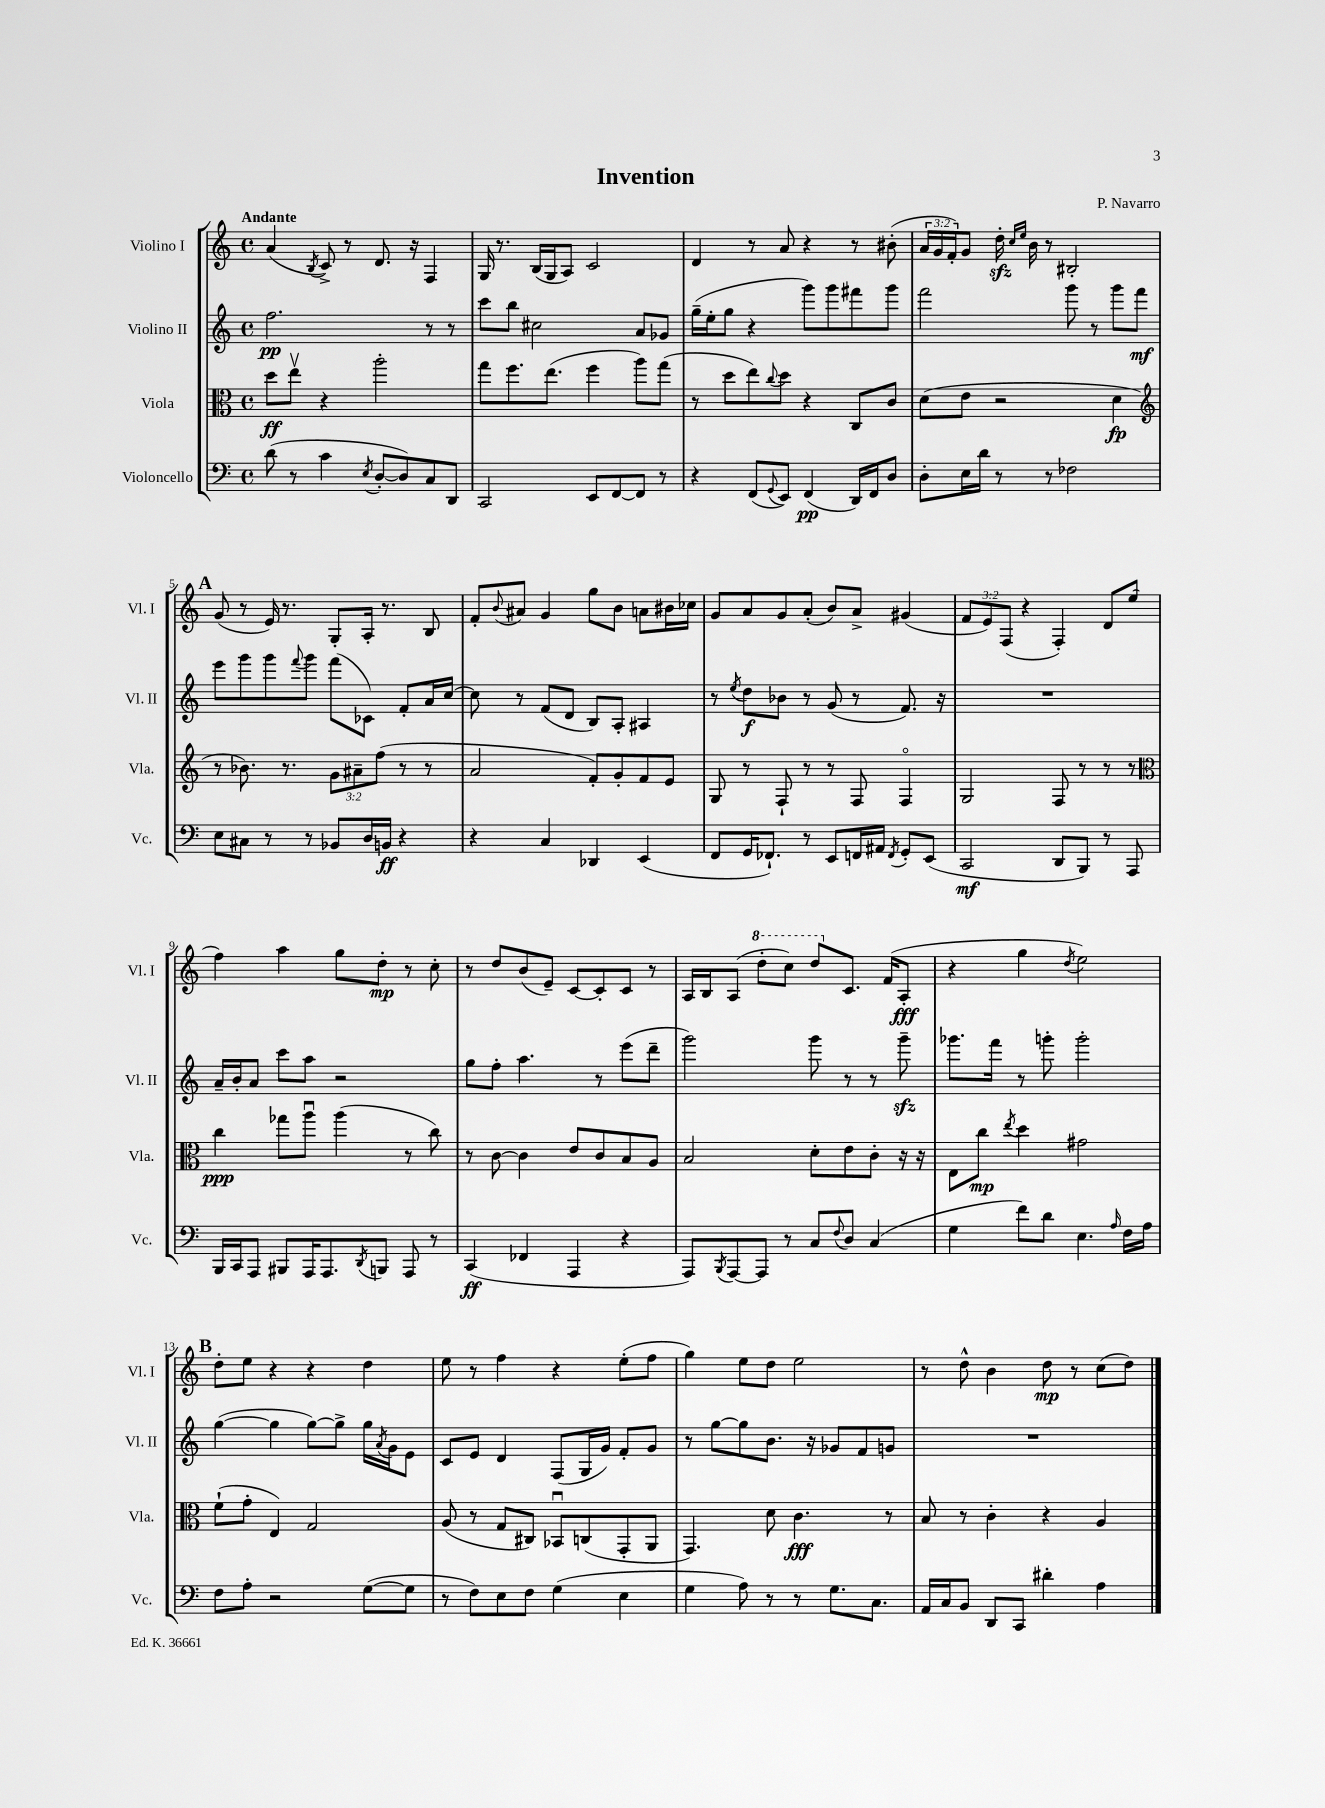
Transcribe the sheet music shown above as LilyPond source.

\header { title = "Invention" composer = "P. Navarro" }
<<
\new StaffGroup <<
\new Staff = "s0" \with { instrumentName = "Violino I" shortInstrumentName = "Vl. I" } {
    \clef treble \key c \major \defaultTimeSignature \time 4/4 \override Staff.TupletNumber.text = #tuplet-number::calc-fraction-text \tempo "Andante"
    a'4( \acciaccatura { b8 } c'8->) r8 d'8. r16 f4 |
    g16 r8. b16( g16 a8) c'2 |
    d'4 r8 a'8 r4 r8 bis'8-.( |
    \tuplet 3/2 { a'16 g'16 f'16-.) } g'8 d''16-.\sfz \grace { c''16 e''16 } b'16 r8 bis2-. |
    \mark \markup { \bold "A" } g'8( r8 e'16) r8. g8-. a16-. r8. b8 |
    f'8-. \appoggiatura { b'8 } ais'8 g'4 g''8 b'8 a'8 bis'16 ces''16 |
    g'8 a'8 g'8 a'8-.( b'8) a'8-> gis'4( |
    \tuplet 3/2 { f'8 e'8) f8( } r4 f4-.) d'8 e''8( |
    f''4) a''4 g''8 d''8-.\mp r8 c''8-. |
    r8 d''8 b'8( e'8--) c'8~ c'8-. c'8 r8 |
    a16 b16 a8( \ottava #1 d'''8-. c'''8) d'''8 \ottava #0 c'8. f'16( a8-.\fff |
    r4 g''4 \acciaccatura { d''8 } e''2) |
    \mark \markup { \bold "B" } d''8-. e''8 r4 r4 d''4 |
    e''8 r8 f''4 r4 e''8-.( f''8 |
    g''4) e''8 d''8 e''2 |
    r8 d''8-^ b'4 d''8\mp r8 c''8( d''8) \bar "|." |
}
\new Staff = "s1" \with { instrumentName = "Violino II" shortInstrumentName = "Vl. II" } {
    \clef treble \key c \major \defaultTimeSignature \time 4/4
    f''2.\pp r8 r8 |
    c'''8 b''8 cis''2 a'8 ges'8 |
    g''16--( e''16-. g''8 r4 g'''8) g'''8 fis'''8 g'''8 |
    f'''2 g'''8 r8 g'''8 f'''8\mf |
    \mark \markup { \bold "A" } e'''8 g'''8 g'''8 \appoggiatura { f'''8 } g'''8 f'''8( ces'8) f'8-. a'16 c''16~ |
    c''8 r8 f'8( d'8 b8) a8-. ais4 |
    r8 \acciaccatura { e''8 } d''8\f bes'8 r8 g'8( r8 f'8.) r16 |
    R1 |
    a'16-- b'16-. a'8 c'''8 a''8 r2 |
    g''8 f''8-. a''4. r8 e'''8( d'''8-- |
    g'''2) g'''8 r8 r8 g'''8--\sfz |
    ges'''8. f'''16 r8 g'''8-. g'''2-. |
    \mark \markup { \bold "B" } g''4~( g''4 g''8~) g''8-> g''16 \acciaccatura { a'8 } g'16 e'8 |
    c'8 e'8 d'4 f8( g16 g'16) f'8-. g'8 |
    r8 g''8~ g''8 b'8. r16 ges'8 f'8 g'8 |
    R1 \bar "|." |
}
\new Staff = "s2" \with { instrumentName = "Viola" shortInstrumentName = "Vla." } {
    \clef alto \key c \major \defaultTimeSignature \time 4/4 \override Staff.TupletNumber.text = #tuplet-number::calc-fraction-text
    d''8\ff e''8\upbow r4 a''2-. |
    g''8 f''8. e''8.( f''4 a''8) g''8( |
    r8 d''8 e''8) \appoggiatura { c''8 } d''8 r4 c8 c'8 |
    d'8( e'8 r2 d'4\fp |
    \mark \markup { \bold "A" } \clef treble r8 bes'8.) r8. \tuplet 3/2 { g'8 ais'8-- f''8( } r8 r8 |
    a'2 f'8-.) g'8-. f'8 e'8 |
    g8 r8 f8-! r8 r8 f8 f4\flageolet |
    g2 f8 r8 r8 r8 |
    \clef alto c''4\ppp ges''8 a''8\downbow a''4( r8 c''8) |
    r8 c'8~ c'4 e'8 c'8 b8 a8 |
    b2 d'8-. e'8 c'8-. r16 r16 |
    e8 c''8\mp \acciaccatura { e''8 } d''4 gis'2 |
    \mark \markup { \bold "B" } f'8-!( g'8-. e4) g2 |
    a8( r8 g8 cis8) bes,8\downbow c8( g,8-. a,8 |
    g,4.) d'8 c'4.\fff r8 |
    b8 r8 c'4-. r4 a4 \bar "|." |
}
\new Staff = "s3" \with { instrumentName = "Violoncello" shortInstrumentName = "Vc." } {
    \clef bass \key c \major \defaultTimeSignature \time 4/4
    d'8( r8 c'4 \acciaccatura { e8 } d8~-. d8) c8 d,8 |
    c,2 e,8 f,8~ f,8 r8 |
    r4 f,8( \appoggiatura { g,8 } e,8) f,4\pp( d,16) f,16 d8 |
    d8-. e16 d'16 r8 r8 fes2 |
    \mark \markup { \bold "A" } e8 cis8 r8 r8 bes,8 d16 b,16\ff r4 |
    r4 c4 des,4 e,4( |
    f,8 g,16 fes,8.-!) r8 e,8 f,16 ais,16 \acciaccatura { f,8 } g,8-. e,8( |
    c,2\mf d,8 b,,8) r8 a,,8 |
    b,,16 c,16 a,,8 bis,,8 a,,16 a,,8. \acciaccatura { d,8 } b,,8 a,,8 r8 |
    c,4\ff( fes,4 a,,4 r4 |
    a,,8) \acciaccatura { b,,8 } a,,8~ a,,8 r8 c8 \appoggiatura { f8 } d8 c4( |
    g4 f'8) d'8 e4. \grace { a16 } f16 a16 |
    \mark \markup { \bold "B" } f8 a8-. r2 g8~( g8 |
    r8 f8) e8 f8 g4( e4 |
    g4 a8) r8 r8 g8. c8. |
    a,16 c16 b,8 d,8 c,8 dis'4-. a4 \bar "|." |
}
>>
>>
